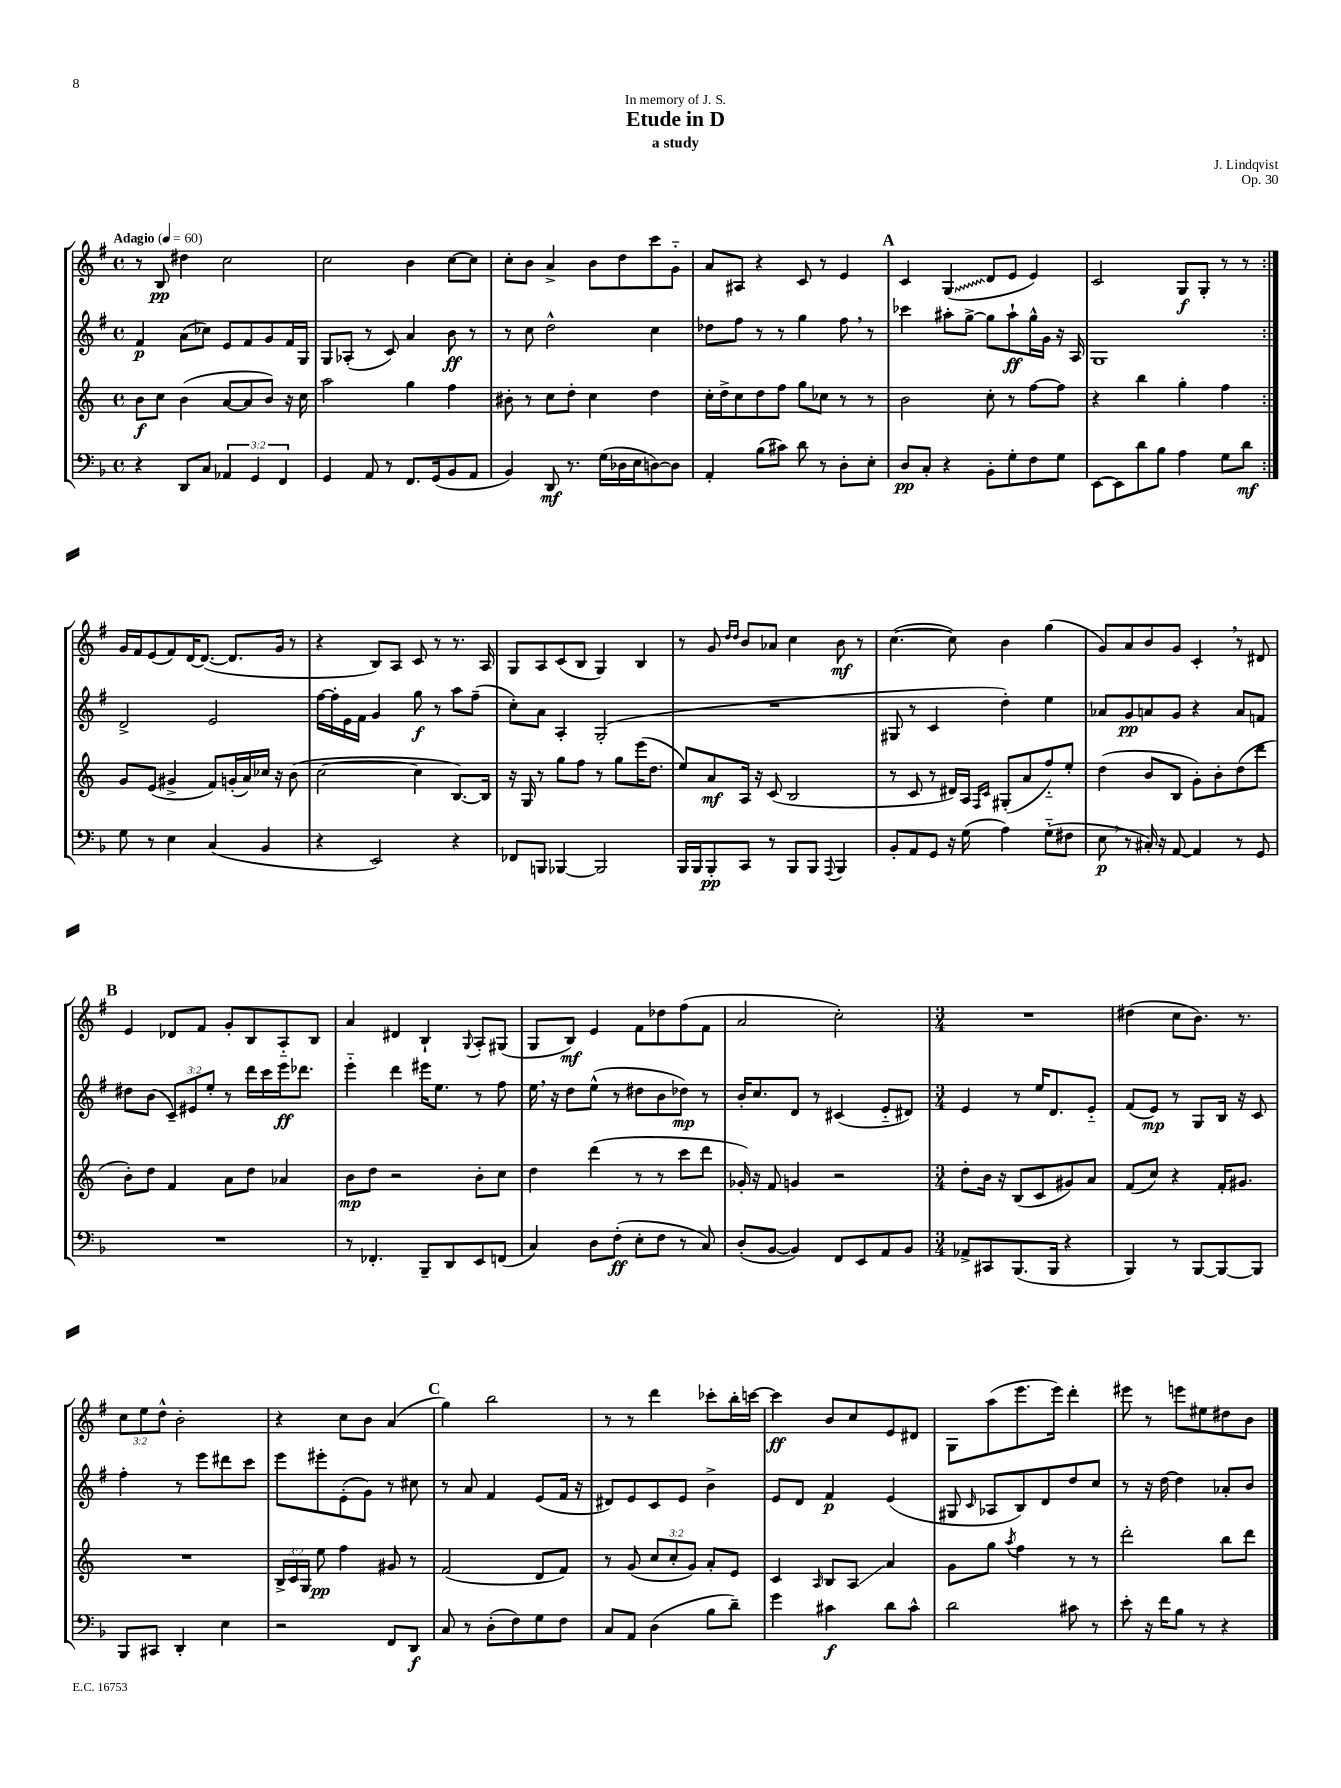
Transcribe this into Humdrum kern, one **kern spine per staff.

**kern	**kern	**kern	**kern
*staff4	*staff3	*staff2	*staff1
*clefF4	*clefG2	*clefG2	*clefG2
*k[b-]	*k[]	*k[f#]	*k[f#]
*M4/4	*M4/4	*M4/4	*M4/4
*met(c)	*met(c)	*met(c)	*met(c)
*MM60	*MM60	*MM60	*MM60
4r	8b	4f#	8r
.	8cc	.	8B
8DD	(4b	(8a	4dd#
8C	.	8cc-)	.
6AA-	[8a	8e	2cc
.	8a]	8f#	.
6GG	.	.	.
.	8b)	8g	.
6FF	.	.	.
.	16r	16f#	.
.	16cc	16G	.
=	=	=	=
4GG	2aa	8G	2cc
.	.	(8A-'	.
8AA	.	8r	.
8r	.	8c)	.
8.FF	4gg	4a	4b
(16GG	.	.	.
8BB-	4ff	8b	[8cc
8AA	.	8r	8cc]
=	=	=	=
4BB-)	8b#'	8r	8cc'
.	8r	8cc	8b
8DD	8cc	2dd^^	4a^
8.r	8dd'	.	.
.	4cc	.	8b
(16G	.	.	.
16D-	.	.	8dd
16E	.	.	.
[8D)	4dd	4cc	8ccc
8D]	.	.	8g'~
=	=	=	=
4AA'	16cc'	8dd-	8a
.	16dd^	.	.
.	8cc	8ff#	8A#
(8B-	8dd	8r	4r
8c#)	8ff	8r	.
8d	8gg	4gg	8c
8r	8cc-	.	8r
8D'	8r	8ff#	4e
8E'	8r	8r	.
=	=	=	=
8D	2b	4ccc-	4c
8C'	.	.	.
4r	.	8aa#'	(4G
.	.	[8gg^	.
8BB-'	8cc'	8gg]	8d
8G'	8r	8aa#`	8e
8F	[8ff	16gg^^	4e)
.	.	16g	.
8G	8ff]	16r	.
.	.	16A	.
=	=	=	=
[8EE	4r	1G	2c
8EE]	.	.	.
8d	4bb	.	.
8B-	.	.	.
4A	4gg'	.	8G
.	.	.	8G'
8G	4ff	.	8r
8d	.	.	8r
=:|!	=:|!	=:|!	=:|!
8G	8g	2d^	16g
.	.	.	16f#
8r	(8e	.	(8e
4E	4g#^	.	8f#)
.	.	.	[16d
.	.	.	(8.d_
(4C	8f)	2e	.
.	(16g'	.	8.d]
.	16a)	.	.
4BB-	16cc-	.	.
.	16r	.	16g
.	(8b	.	8r
=	=	=	=
4r	[2cc	[16ff#	4r
.	.	16ff#']	.
.	.	16e	.
.	.	16f#	.
2EE)	.	4g	8B)
.	.	.	8A
.	4cc]	8gg	8c
.	.	8r	8r
4r	[8.B)	8aa	8.r
.	.	(8ff#~	.
.	16B]	.	16A
=	=	=	=
8FF-	16r	8cc')	8G
.	16G	.	.
8BBB	8r	8a	8A
[4BBB-	8gg	4A'	(8c
.	8ff	.	8B
2BBB-]	8r	(2G'	4G)
.	8gg	.	.
.	(16eee	.	4B
.	8.dd	.	.
=	=	=	=
16BBB-	8ee)	1r	8r
16BBB-	.	.	.
8BBB-'	8a	.	8g
.	.	.	16qqdd
.	.	.	16qqdd
8CC	16A	.	8b
.	16r	.	.
8r	(8c	.	8a-
8BBB-	2B	.	4cc
8BBB-	.	.	.
8qqAAA	.	.	.
4BBB-	.	.	8b
.	.	.	8r
=	=	=	=
8BB-'	8r	8G#	([4.cc
8AA	8c	8r	.
8GG	8r	4c	.
16r	16d#)	.	8cc])
(16G	16A	.	.
.	16qqF	.	.
.	16qqc	.	.
4A)	(8G#'	4dd')	4b
.	8a	.	.
(8G'~	8ff'~)	4ee	(4gg
8F#	8ee'	.	.
=	=	=	=
8E	(4dd	8a-	8g)
8r	.	8g	8a
16C#')	8b	8a	8b
16r	.	.	.
[8AA	8B	8g	8g
4AA]	8g')	4r	4c'
.	8b'	.	.
8r	(8dd	8a	8r
8GG	8ddd	8f	8d#
=	=	=	=
1r	8b')	8dd#	4e
.	8dd	(8b	.
.	4f	12c~)	8d-
.	.	12e#	.
.	.	.	8f#
.	.	12ee'	.
.	8a	8r	8g'
.	8dd	16ddd	8B
.	.	16ccc	.
.	4a-	16eee	8A'~
.	.	8.ddd-	.
.	.	.	8B
=	=	=	=
8r	8b	4eee'~	4a
4.FF-'	8dd	.	.
.	2r	4ddd	4d#
8BBB-~	.	16eee#	4B`
.	.	8.ee	.
8DD	.	.	.
.	.	.	8qqG
8EE	8b'	8r	8A'
(8FF	8cc	8ff#	(8G#
=	=	=	=
4C)	4dd	16ee	8G
.	.	16r	.
.	.	8dd	8B)
8D	(4ddd	(8ee^^	4e
(8F'	.	8r	.
8E'	8r	8dd#	8f#
8F	8r	8b	8dd-
8r	8ccc	8dd-)	(8ff#
8C)	8ddd	8r	8f#
=	=	=	=
(8D'	16g-')	16b'	2a
.	16r	8.cc	.
[8BB-	8f	.	.
4BB-])	4g	8d	.
.	.	8r	.
8FF	2r	(4c#	2cc')
8EE	.	.	.
8AA	.	8e'~	.
8BB-	.	8d#)	.
=	=	=	=
*M3/4	*M3/4	*M3/4	*M3/4
8AA-^	8dd'	4e	2.r
8CC#	16b	.	.
.	16r	.	.
(8.BBB-	(8B	8r	.
.	8c	16ee	.
16BBB-	.	8.d	.
4r	8g#)	.	.
.	8a	8e'~	.
=	=	=	=
4BBB-)	(8f	(8f#	(4dd#
.	8cc)	8e)	.
8r	4r	8r	8cc
[8BBB-	.	8G	8.b)
8BBB-_	16f'	16B	.
.	8.g#	16r	8.r
8BBB-]	.	8c	.
=	=	=	=
8BBB-	2.r	4ff#'	12cc
.	.	.	12ee
8CC#	.	.	.
.	.	.	12dd^^
4DD'	.	8r	2b'
.	.	8eee	.
4E	.	8ddd#	.
.	.	8ccc	.
=	=	=	=
2r	24B^	8eee	4r
.	24c	.	.
.	24G	.	.
.	8ee	8eee#'	.
.	4ff	(8e'	8cc
.	.	8g)	8b
8FF	8g#	8r	(4a
8DD	8r	8cc#	.
=	=	=	=
8C	(2f	8r	4gg)
8r	.	8a	.
(8D'	.	4f#	2bb
8F)	.	.	.
8G	8d	(8e	.
8F	8f)	16f#	.
.	.	16r	.
=	=	=	=
8C	8r	8d#)	8r
8AA	(8g	8e	8r
(4D	12cc	8c	4ddd
.	12cc'	.	.
.	.	8e	.
.	12g)	.	.
8B-	8a'	4b^	8ccc-'
8d~)	8e	.	16bb'
.	.	.	[16ccc
=	=	=	=
4g	4c	8e	4ccc]
.	.	8d	.
.	16qqA	.	.
4c#	8B	4f#	8b
.	8A	.	8cc
8d	4a	(4e	8e
8c#^^	.	.	8d#
=	=	=	=
2d	8g	8G#	8G
.	.	16qqc	.
.	8gg	8A-	(8aa
.	8qaa	.	.
.	4ff	8B)	8.eee
.	.	8d	.
.	.	.	16eee)
8c#	8r	8dd	4ddd'
8r	8r	8cc	.
=	=	=	=
8e'	2ddd'	8r	8eee#
16r	.	16r	8r
16f	.	[16dd	.
8B-	.	4dd]	8eee
8r	.	.	8ee#
4r	8bb	8a-'	8dd#
.	8ddd	8b	8b
==	==	==	==
*-	*-	*-	*-
